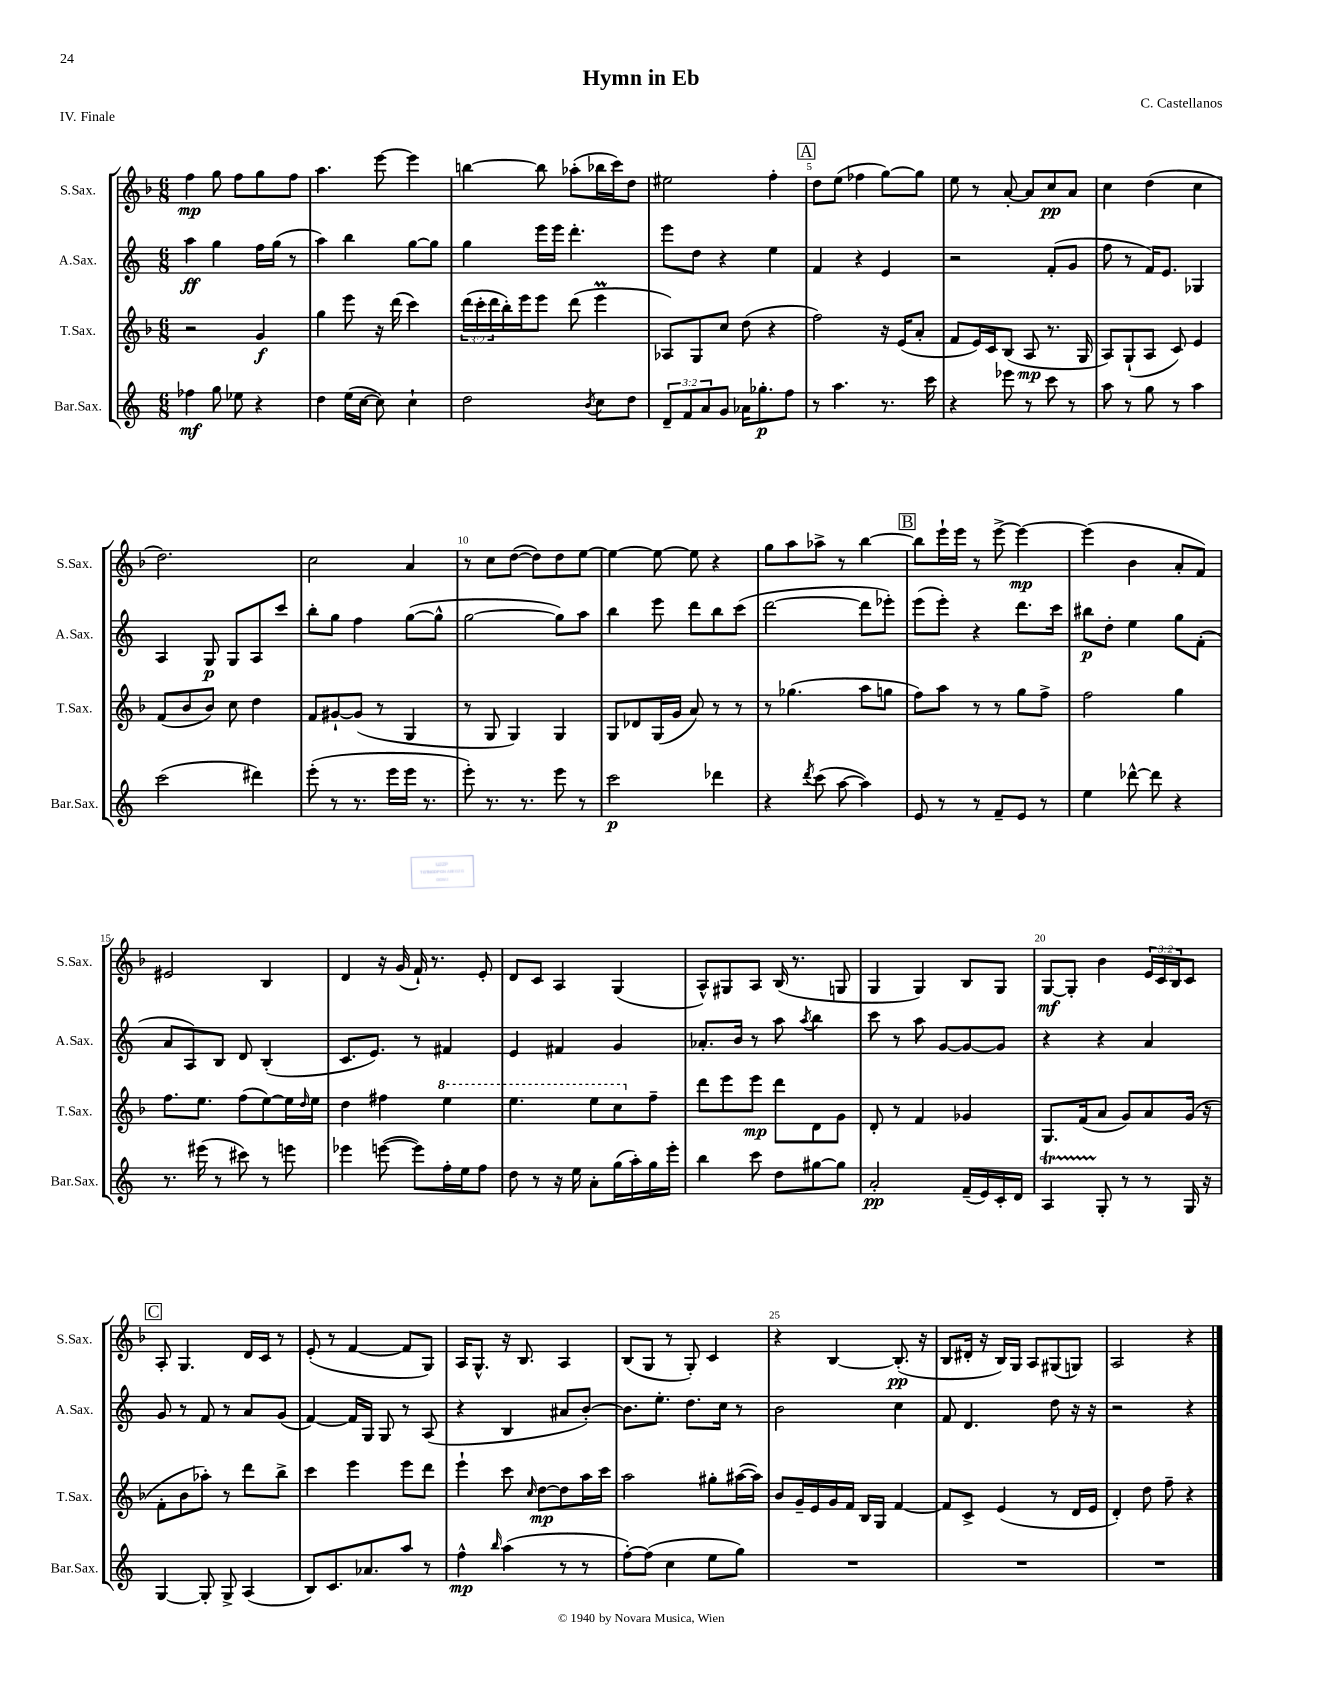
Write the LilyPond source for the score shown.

\header { title = "Hymn in Eb" composer = "C. Castellanos" piece = "IV. Finale" }
<<
\new StaffGroup <<
\new Staff = "s0" \with { instrumentName = "S.Sax." shortInstrumentName = "S.Sax." } {
    \clef treble \key f \major \numericTimeSignature \time 6/8 \override Staff.TupletNumber.text = #tuplet-number::calc-fraction-text
    f''4\mp g''8 f''8 g''8 f''8 |
    a''4. e'''8~ e'''4 |
    b''4~ b''8 aes''8-.( bes''16 c'''16) d''8 |
    eis''2 f''4-. |
    \mark \markup { \box "A" } d''8 e''8( fes''4 g''8~) g''8 |
    e''8 r8 a'8~-. a'8 c''8\pp a'8 |
    c''4 d''4( c''4 |
    d''2.) |
    c''2 a'4 |
    r8 c''8 d''8~( d''8) d''8 e''8~ |
    e''4~ e''8~ e''8 r4 |
    g''8 a''8 aes''8-> r8 bes''4~ |
    \mark \markup { \box "B" } bes''8 e'''16-! e'''16 r8 e'''8~-> e'''4~\mp |
    e'''4( bes'4 a'8-. f'8) |
    eis'2 bes4 |
    d'4 r16 g'16( f'16-!) r8. e'8-. |
    d'8 c'8 a4 g4( |
    a8-^) gis8 a8 bes16( r8. g8 |
    g4 g4) bes8 g8 |
    g8~\mf g8-. bes'4 \tuplet 3/2 { e'16 c'16 bes16 } c'8 |
    \mark \markup { \box "C" } a8-. g4. d'16 c'16 r8 |
    e'8-.( r8 f'4~ f'8 g8) |
    a16 g8.-^ r16 bes8. a4 |
    bes8( g8 r8 g8-.) c'4 |
    r4 bes4~ bes8.-.\pp( r16 |
    bes8 dis'16-. r16 bes16) g16 a8 gis8( g8) |
    a2 r4 \bar "|." |
}
\new Staff = "s1" \with { instrumentName = "A.Sax." shortInstrumentName = "A.Sax." } {
    \clef treble \key c \major \numericTimeSignature \time 6/8
    a''4\ff g''4 f''16 g''16( r8 |
    a''4) b''4 g''8~ g''8 |
    g''4 e'''16 e'''16 d'''4.-. |
    e'''8 d''8 r4 e''4 |
    \mark \markup { \box "A" } f'4 r4 e'4 |
    r2 f'8-.( g'8 |
    f''8 r8 f'16) e'8. ges4 |
    a4 g8\p g8 a8 c'''8 |
    b''8-. g''8 f''4 g''8~( g''8-^ |
    g''2~ g''8) a''8 |
    b''4 e'''8 d'''8 b''8 c'''8( |
    d'''2~ d'''8 ees'''8-.) |
    \mark \markup { \box "B" } e'''8( e'''8-.) r4 d'''8. c'''16 |
    bis''8\p d''8-. e''4 g''8 f'8-.( |
    a'8 a8) b8 d'8 b4-.( |
    c'8. e'8.) r8 fis'4 |
    e'4 fis'4 g'4 |
    aes'8.-. b'16 r8 a''8 \acciaccatura { a''8 } b''4 |
    c'''8 r8 a''8 g'8~ g'8~ g'8 |
    r4 r4 a'4 |
    \mark \markup { \box "C" } g'8 r8 f'8 r8 a'8 g'8( |
    f'4~) f'16 g16 g8 r8 a8( |
    r4 b4 ais'8 b'8~-.) |
    b'8. e''8.-. d''8. c''16 r8 |
    b'2 c''4 |
    f'8 d'4. d''8 r16 r16 |
    r2 r4 \bar "|." |
}
\new Staff = "s2" \with { instrumentName = "T.Sax." shortInstrumentName = "T.Sax." } {
    \clef treble \key f \major \numericTimeSignature \time 6/8 \override Staff.TupletNumber.text = #tuplet-number::calc-fraction-text
    r2 g'4\f |
    g''4 e'''8 r16 d'''16( c'''4) |
    \tuplet 3/2 { d'''16( c'''16-. d'''16 } bes''16-.) e'''16 e'''8 d'''8( e'''4\prall |
    aes8) g8 c''8 d''8( r4 |
    \mark \markup { \box "A" } f''2) r16 e'16( a'8-. |
    f'8 e'16) c'16 bes8( a8\mp r8. g16 |
    a8) g8-!( a8 c'8) e'4 |
    f'8( bes'8 bes'8) c''8 d''4 |
    f'8 gis'8~-! gis'8( r8 g4 |
    r8 g8 g4) g4 |
    g8 des'8 g16( g'16 a'8) r8 r8 |
    r8 ges''4.( a''8 g''8 |
    \mark \markup { \box "B" } f''8) a''8 r8 r8 g''8 f''8-> |
    f''2 g''4 |
    f''8. e''8. f''8( e''8~) e''16 \grace { d''16 } e''16 |
    d''4 fis''4 \ottava #1 e'''4 |
    e'''4. e'''8 c'''8 \ottava #0 f''8-- |
    d'''8 e'''8 e'''8\mp d'''8 d'8 g'8 |
    d'8-. r8 f'4 ges'4 |
    g8. f'16( a'8 g'8) a'8 g'16( r16 |
    \mark \markup { \box "C" } f'8-. bes'8 aes''8-.) r8 d'''8 bes''8-> |
    c'''4 e'''4 e'''8 d'''8 |
    e'''4-! c'''8 \grace { c''16 } d''8~\mp d''8 a''16 c'''16 |
    a''2 gis''8-. ais''16~( ais''16) |
    bes'8 g'16-- e'16 g'16 f'16 bes16 g16 f'4~ |
    f'8 c'8-> e'4( r8 d'16 e'16 |
    d'4-.) d''8 f''8-- r4 \bar "|." |
}
\new Staff = "s3" \with { instrumentName = "Bar.Sax." shortInstrumentName = "Bar.Sax." } {
    \clef treble \key c \major \numericTimeSignature \time 6/8 \override Staff.TupletNumber.text = #tuplet-number::calc-fraction-text
    fes''4\mf g''8 ees''8 r4 |
    d''4 e''16( c''16~ c''8) c''4-! |
    d''2 \acciaccatura { b'8 } c''8 d''8 |
    \tuplet 3/2 { d'8-- f'8 a'8 } g'8 aes'16 ges''8.-.\p f''8 |
    \mark \markup { \box "A" } r8 a''4. r8. c'''16 |
    r4 ees'''8 r8 c'''8 r8 |
    a''8 r8 g''8 r8 a''4 |
    c'''2( dis'''4) |
    e'''8-.( r8 r8. e'''16 e'''16 r8. |
    e'''8-.) r8. r8. e'''8 r8 |
    c'''2\p des'''4 |
    r4 \acciaccatura { d'''8 } c'''8( a''8~ a''4) |
    \mark \markup { \box "B" } e'8 r8 r8 f'8-- e'8 r8 |
    e''4 des'''8~-^ des'''8 r4 |
    r8. eis'''16( r8 cis'''8) r8 e'''8 |
    ees'''4 e'''8~( e'''8) f''16-. e''16 f''8 |
    d''8 r8 r16 e''16 a'8-. g''16( a''16-.) g''16 e'''16-. |
    b''4 c'''8 d''8 gis''8~ gis''8 |
    a'2-.\pp f'16--( e'16) c'16-. d'16 |
    a4\startTrillSpan g8-.\stopTrillSpan r8 r8 g16 r16 |
    \mark \markup { \box "C" } g4~ g8-. g8-> a4( |
    b8) c'8. aes'8. a''8 r8 |
    f''4-^\mp \grace { b''16 } a''4( r8 r8 |
    f''8~-.) f''8( c''4 e''8 g''8) |
    R2. |
    R2. |
    R2. \bar "|." |
}
>>
>>
\layout { \context { \Score \override BarNumber.break-visibility = ##(#f #t #t) barNumberVisibility = #(every-nth-bar-number-visible 5) } }
